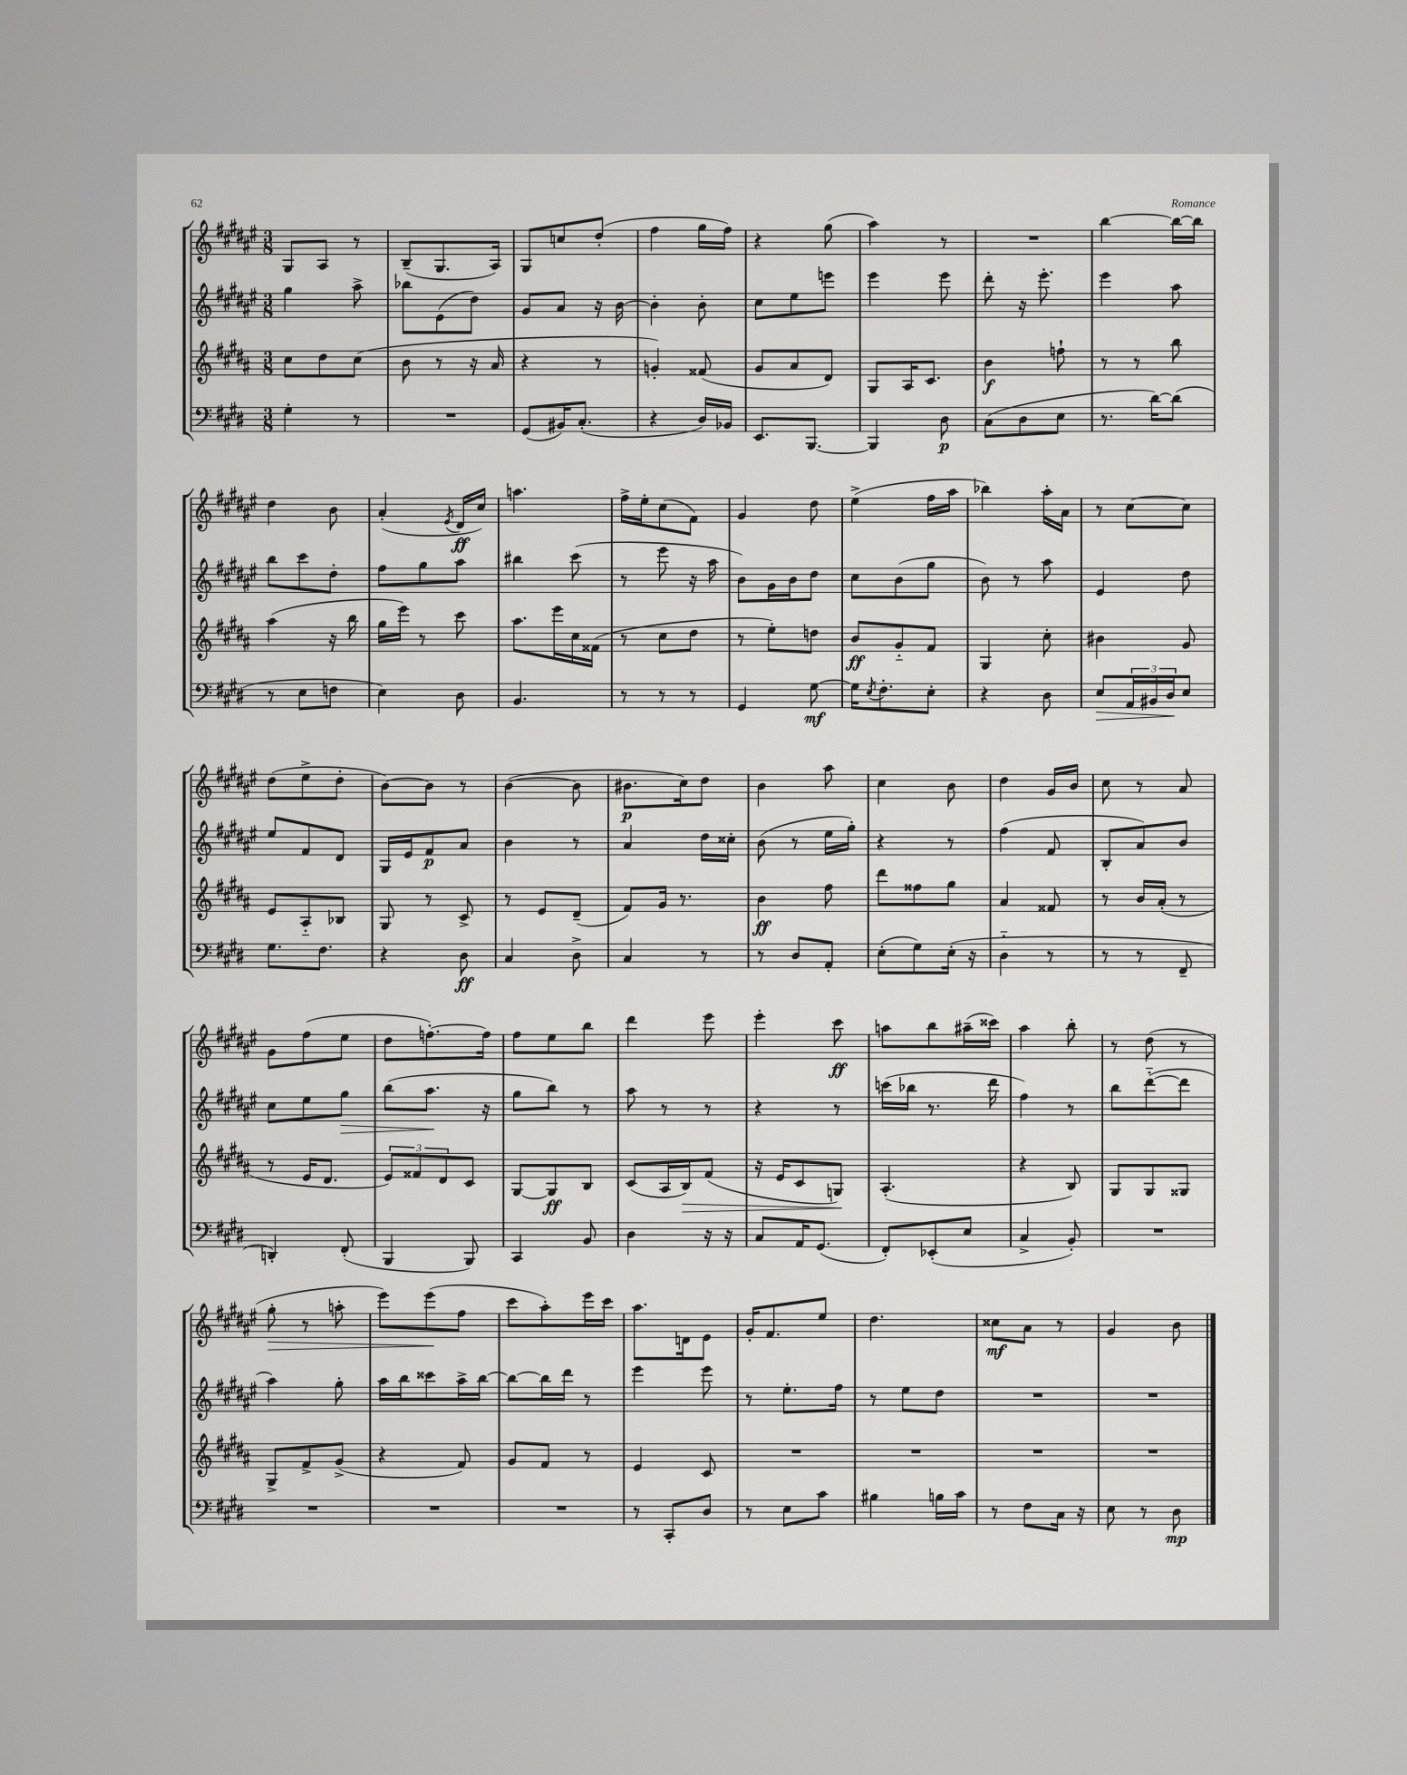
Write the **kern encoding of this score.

**kern	**dynam	**kern	**dynam	**kern	**dynam	**kern	**dynam
*part4	*part4	*part3	*part3	*part2	*part2	*part1	*part1
*staff4	*staff4	*staff3	*staff3	*staff2	*staff2	*staff1	*staff1
*clefF4	*	*clefG2	*	*clefG2	*	*clefG2	*
*k[f#c#g#d#]	*	*k[f#c#g#d#a#]	*	*k[f#c#g#d#a#e#]	*	*k[f#c#g#d#a#e#]	*
*M3/8	*	*M3/8	*	*M3/8	*	*M3/8	*
=3	=3	=3	=3	=3	=3	=3	=3
4G#'\	.	8cc#\L	.	4gg#\	.	8G#/L	.
.	.	8dd#\	.	.	.	8A#/J	.
8r	.	(8cc#\J	.	8aa#^\	.	8r	.
=4	=4	=4	=4	=4	=4	=4	=4
4.r	.	8b\	.	8bb-X\L	.	(8B~/L	.
.	.	8r	.	(8e#\	.	8.G#/	.
.	.	16r	.	8dd#\J)	.	.	.
.	.	16a#/	.	.	.	16A#/Jk)	.
=5	=5	=5	=5	=5	=5	=5	=5
(8GG#/L	.	4r	.	8g#/L	.	8G#/L	.
16BB#X/K)	.	.	.	8a#/J	.	8ccn/	.
(8.C#'/J	.	.	.	.	.	.	.
.	.	8r	.	16r	.	(8dd#'/J	.
.	.	.	.	[16b\	.	.	.
=6	=6	=6	=6	=6	=6	=6	=6
4r	.	4gn'/)	.	4b'\]	.	4ff#\	.
16D#/LL)	.	(8f##X/	.	8b'\	.	16gg#\LL	.
16BB-X/JJ	.	.	.	.	.	16ff#\JJ)	.
=7	=7	=7	=7	=7	=7	=7	=7
8.EE/L	.	8g#/L	.	8cc#\L	.	4r	.
.	.	8a#/	.	8ee#\	.	.	.
[8.BBB/J	.	.	.	.	.	.	.
.	.	8d#/J)	.	8eeen\J	.	(8gg#\	.
=8	=8	=8	=8	=8	=8	=8	=8
4BBB/]	.	8G#/L	.	4eee#\	.	4aa#\)	.
.	.	16A#/K	.	.	.	.	.
.	.	8.c#/J	.	.	.	.	.
8D#\	p	.	.	8eee#\	.	8r	.
=9	=9	=9	=9	=9	=9	=9	=9
(8C#\L	.	4b\	f	8ddd#'\	.	4.r	.
8D#\	.	.	.	16r	.	.	.
.	.	.	.	8.eee#'\	.	.	.
8E\J	.	8ffn`\	.	.	.	.	.
=10	=10	=10	=10	=10	=10	=10	=10
8.r	.	8r	.	4eee#\	.	[4bb\	.
.	.	8r	.	.	.	.	.
[16d#\KL)	.	.	.	.	.	.	.
(8d#\J]	.	8bb\	.	8aa#\	.	16bb\LL_	.
.	.	.	.	.	.	16bb\JJ]	.
!!LO:LB:g=z
=11	=11	=11	=11	=11	=11	=11	=11
8r	.	(4aa#\	.	8bb\L	.	4dd#\	.
8E\L	.	.	.	8ccc#\	.	.	.
8Fn\J	.	16r	.	8dd#'\J	.	8b\	.
.	.	16bb\	.	.	.	.	.
=12	=12	=12	=12	=12	=12	=12	=12
4E\)	.	16gg#\LL	.	8ff#\L	.	(4a#'/	.
.	.	16eee\JJ)	.	.	.	.	.
.	.	8r	.	8gg#\	.	.	.
.	.	.	.	.	.	8qe#/	.
8D#\	.	8ccc#\	.	8aa#\J	.	16d#/LL	ff
.	.	.	.	.	.	16cc#/JJ)	.
=13	=13	=13	=13	=13	=13	=13	=13
4.BB/	.	8.aa#\L	.	4bb#X\	.	4.aan\	.
.	.	16eee\L	.	.	.	.	.
.	.	16cc#\	.	(8ccc#\	.	.	.
.	.	(16f##X\JJ	.	.	.	.	.
=14	=14	=14	=14	=14	=14	=14	=14
8r	.	8r	.	8r	.	16ff#^\LL	.
.	.	.	.	.	.	16ee#'\J	.
8r	.	8cc#\L	.	8eee#\	.	(8cc#\	.
8r	.	8dd#\J	.	16r	.	8f#\J)	.
.	.	.	.	16aa#\	.	.	.
=15	=15	=15	=15	=15	=15	=15	=15
4GG#/	.	8r	.	8b\L)	.	4g#/	.
.	.	8ee'\L)	.	16g#\L	.	.	.
.	.	.	.	16b\J	.	.	.
[8G#\	mf	8ddn\J	.	8dd#\J	.	8dd#\	.
=16	=16	=16	=16	=16	=16	=16	=16
16G#\KL]	.	8b/L	ff	8cc#\L	.	(4ee#^\	.
8qE/	.	.	.	.	.	.	.
8.F#'\	.	.	.	.	.	.	.
.	.	8g#/	.	(8b\	.	.	.
8E'\J	.	8f#/J	.	8gg#\J	.	16ff#\LL	.
.	.	.	.	.	.	16aa#\JJ	.
=17	=17	=17	=17	=17	=17	=17	=17
4r	.	4G#/	.	8b\)	.	4bb-X\)	.
.	.	.	.	8r	.	.	.
8D#\	.	8cc#'\	.	8aa#\	.	16aa#'\LL	.
.	.	.	.	.	.	16a#\JJ	.
=18	=18	=18	=18	=18	=18	=18	=18
!	!LO:HP:b	!	!	!	!	!	!
8E/L	>	4b#X\	.	4e#/	.	8r	.
24AA/L	.	.	.	.	.	[8cc#\L	.
24BB#X/	.	.	.	.	.	.	.
24D#/J	.	.	.	.	.	.	.
8E/J	]	8g#/	.	8dd#\	.	8cc#\J]	.
!!LO:LB:g=z
=19	=19	=19	=19	=19	=19	=19	=19
8.G#\L	.	8e/L	.	8ee#/L	.	(8dd#\L	.
.	.	8A#/	.	8f#/	.	8ee#^\	.
8.F#\J	.	.	.	.	.	.	.
.	.	8B-X/J	.	8d#/J	.	8dd#'\J	.
=20	=20	=20	=20	=20	=20	=20	=20
4r	.	8G#/	.	16G#/LL	.	[8b\L)	.
.	.	.	.	16e#/J	.	.	.
.	.	8r	.	8f#/	p	8b\J]	.
8D#\	ff	8c#^/	.	8a#/J	.	8r	.
=21	=21	=21	=21	=21	=21	=21	=21
4C#/	.	8r	.	4b\	.	([4b\	.
.	.	8e/L	.	.	.	.	.
8D#^\	.	(8d#~/J	.	8r	.	8b\]	.
=22	=22	=22	=22	=22	=22	=22	=22
4C#/	.	8f#/L)	.	4a#/	.	8.b#X\L	p
.	.	16g#/Jk	.	.	.	.	.
.	.	8.r	.	.	.	16cc#\k)	.
8r	.	.	.	16dd#\LL	.	8dd#\J	.
.	.	.	.	16cc##X'\JJ	.	.	.
=23	=23	=23	=23	=23	=23	=23	=23
8r	.	4b\	ff	(8b\	.	4b\	.
8D#/L	.	.	.	8r	.	.	.
8AA'/J	.	8ff#\	.	16ee#\LL	.	8aa#\	.
.	.	.	.	16gg#'\JJ)	.	.	.
=24	=24	=24	=24	=24	=24	=24	=24
(8E'\L	.	8ddd#\L	.	4r	.	4cc#\	.
8G#\)	.	8ff##X\	.	.	.	.	.
(16E'\Jk	.	8gg#\J	.	8r	.	8b\	.
16r	.	.	.	.	.	.	.
=25	=25	=25	=25	=25	=25	=25	=25
4D#\	.	4a#/	.	(4ff#\	.	4dd#\	.
8r	.	8f##X/	.	8f#/	.	16g#/LL	.
.	.	.	.	.	.	16b/JJ	.
=26	=26	=26	=26	=26	=26	=26	=26
8r	.	8r	.	8B'/L	.	8cc#\	.
8r	.	16b/LL	.	8a#/)	.	8r	.
.	.	(16a#'/JJ	.	.	.	.	.
8FF#~/	.	8r	.	8b/J	.	8a#/	.
!!LO:LB:g=z
=27	=27	=27	=27	=27	=27	=27	=27
4DDn'/)	.	8r	.	8cc#\L	.	8g#\L	.
.	.	16e/KL	.	8ee#\	.	(8ff#\	.
.	.	8.d#/J	.	.	.	.	.
!	!	!	!	!	!LO:HP:b	!	!
(8FF#'/	.	.	.	8gg#\J	>	8ee#\J	.
=28	=28	=28	=28	=28	=28	=28	=28
4BBB/	.	12e/L)	.	(8bb\L	.	8dd#\L	.
.	.	12f##X/	.	.	.	.	.
.	.	.	.	8.aa#\J	.	[8.ffn'\)	.
.	.	12d#/	.	.	.	.	.
8BBB/)	.	8c#/J	.	.	.	.	.
.	.	.	.	16r	]	16ff\Jk]	.
=29	=29	=29	=29	=29	=29	=29	=29
4CC#/	.	[8G#/L	.	8gg#\L	.	8ff#\L	.
.	.	8G#/]	ff	8bb\J)	.	8ee#\	.
8BB/	.	8B/J	.	8r	.	8bb\J	.
=30	=30	=30	=30	=30	=30	=30	=30
4D#\	.	(8c#/L	.	8aa#\	.	4ddd#\	.
.	.	16A#/L	.	8r	.	.	.
!	!	!	!LO:HP:b	!	!	!	!
.	.	16B/J)	>	.	.	.	.
16r	.	(8f#/J	.	8r	.	8eee#\	.
16r	.	.	.	.	.	.	.
=31	=31	=31	=31	=31	=31	=31	=31
8C#/L	.	16r	.	4r	.	4eee#'\	.
.	.	16e/KL	.	.	.	.	.
16AA/K	.	8c#/	.	.	.	.	.
(8.GG#/J	.	.	.	.	.	.	.
.	.	8Gn/J)	.	8r	.	8ccc#\	ff
.	.	.	]	.	.	.	.
=32	=32	=32	=32	=32	=32	=32	=32
8FF#'/L)	.	(4.A#'/	.	(16cccn\LL	.	8aan\L	.
.	.	.	.	16bb-X\JJ	.	.	.
(8EE-X'/	.	.	.	8.r	.	8bb\	.
8E/J	.	.	.	.	.	(16aa#X~\L	.
.	.	.	.	16ddd#\	.	16ccc##X\JJ)	.
=33	=33	=33	=33	=33	=33	=33	=33
4C#^/	.	4r	.	4ff#\)	.	4aa#\	.
8BB'/)	.	8B/)	.	8r	.	8bb'\	.
=34	=34	=34	=34	=34	=34	=34	=34
4.r	.	8G#/L	.	8bb\L	.	8r	.
.	.	8G#/	.	([8ddd#\	.	(8dd#\	.
.	.	8G##X/J	.	8ddd#\J]	.	8r	.
!!LO:LB:g=z
=35	=35	=35	=35	=35	=35	=35	=35
!	!	!	!	!	!	!	!LO:HP:b
4.r	.	8G#^/L	.	4aa#\)	.	8gg#'\	>
.	.	8f#^/	.	.	.	8r	.
.	.	(8g#^/J	.	8gg#'\	.	8aan'\	.
=36	=36	=36	=36	=36	=36	=36	=36
4.r	.	4r	.	16aa#\LL	.	8eee#\L)	.
.	.	.	.	16bb\J	.	.	.
.	.	.	.	8ccc##X\	.	(8eee#\	.
.	.	8f#/)	.	16aa#^\L	.	8ff#\J	]
.	.	.	.	[16bb\JJ	.	.	.
=37	=37	=37	=37	=37	=37	=37	=37
4.r	.	8g#/L	.	8bb\L_	.	8ccc#\L	.
.	.	8f#/J	.	16bb\L]	.	8aa#'\)	.
.	.	.	.	16ddd#\JJ	.	.	.
.	.	8r	.	8r	.	16eee#\L	.
.	.	.	.	.	.	16ccc#\JJ	.
=38	=38	=38	=38	=38	=38	=38	=38
8r	.	4e/	.	4eee#\	.	8.aa#\L	.
8CC#'/L	.	.	.	.	.	.	.
.	.	.	.	.	.	16dn\k	.
8D#/J	.	8c#/	.	8eee#\	.	8e#\J	.
=39	=39	=39	=39	=39	=39	=39	=39
8r	.	4.r	.	8r	.	16g#'/KL	.
.	.	.	.	.	.	8.f#/	.
8E\L	.	.	.	8.ee#'\L	.	.	.
8c#\J	.	.	.	.	.	8ee#/J	.
.	.	.	.	16ff#\Jk	.	.	.
=40	=40	=40	=40	=40	=40	=40	=40
4B#X\	.	4.r	.	8r	.	4.dd#\	.
.	.	.	.	8ee#\L	.	.	.
16Bn\LL	.	.	.	8dd#\J	.	.	.
16c#\JJ	.	.	.	.	.	.	.
=41	=41	=41	=41	=41	=41	=41	=41
8r	.	4.r	.	4.r	.	8cc##X\L	mf
8F#\L	.	.	.	.	.	8a#\J	.
16C#\Jk	.	.	.	.	.	8r	.
16r	.	.	.	.	.	.	.
=42	=42	=42	=42	=42	=42	=42	=42
8E\	.	4.r	.	4.r	.	4g#/	.
8r	.	.	.	.	.	.	.
8D#\	mp	.	.	.	.	8b\	.
==	==	==	==	==	==	==	==
*-	*-	*-	*-	*-	*-	*-	*-
